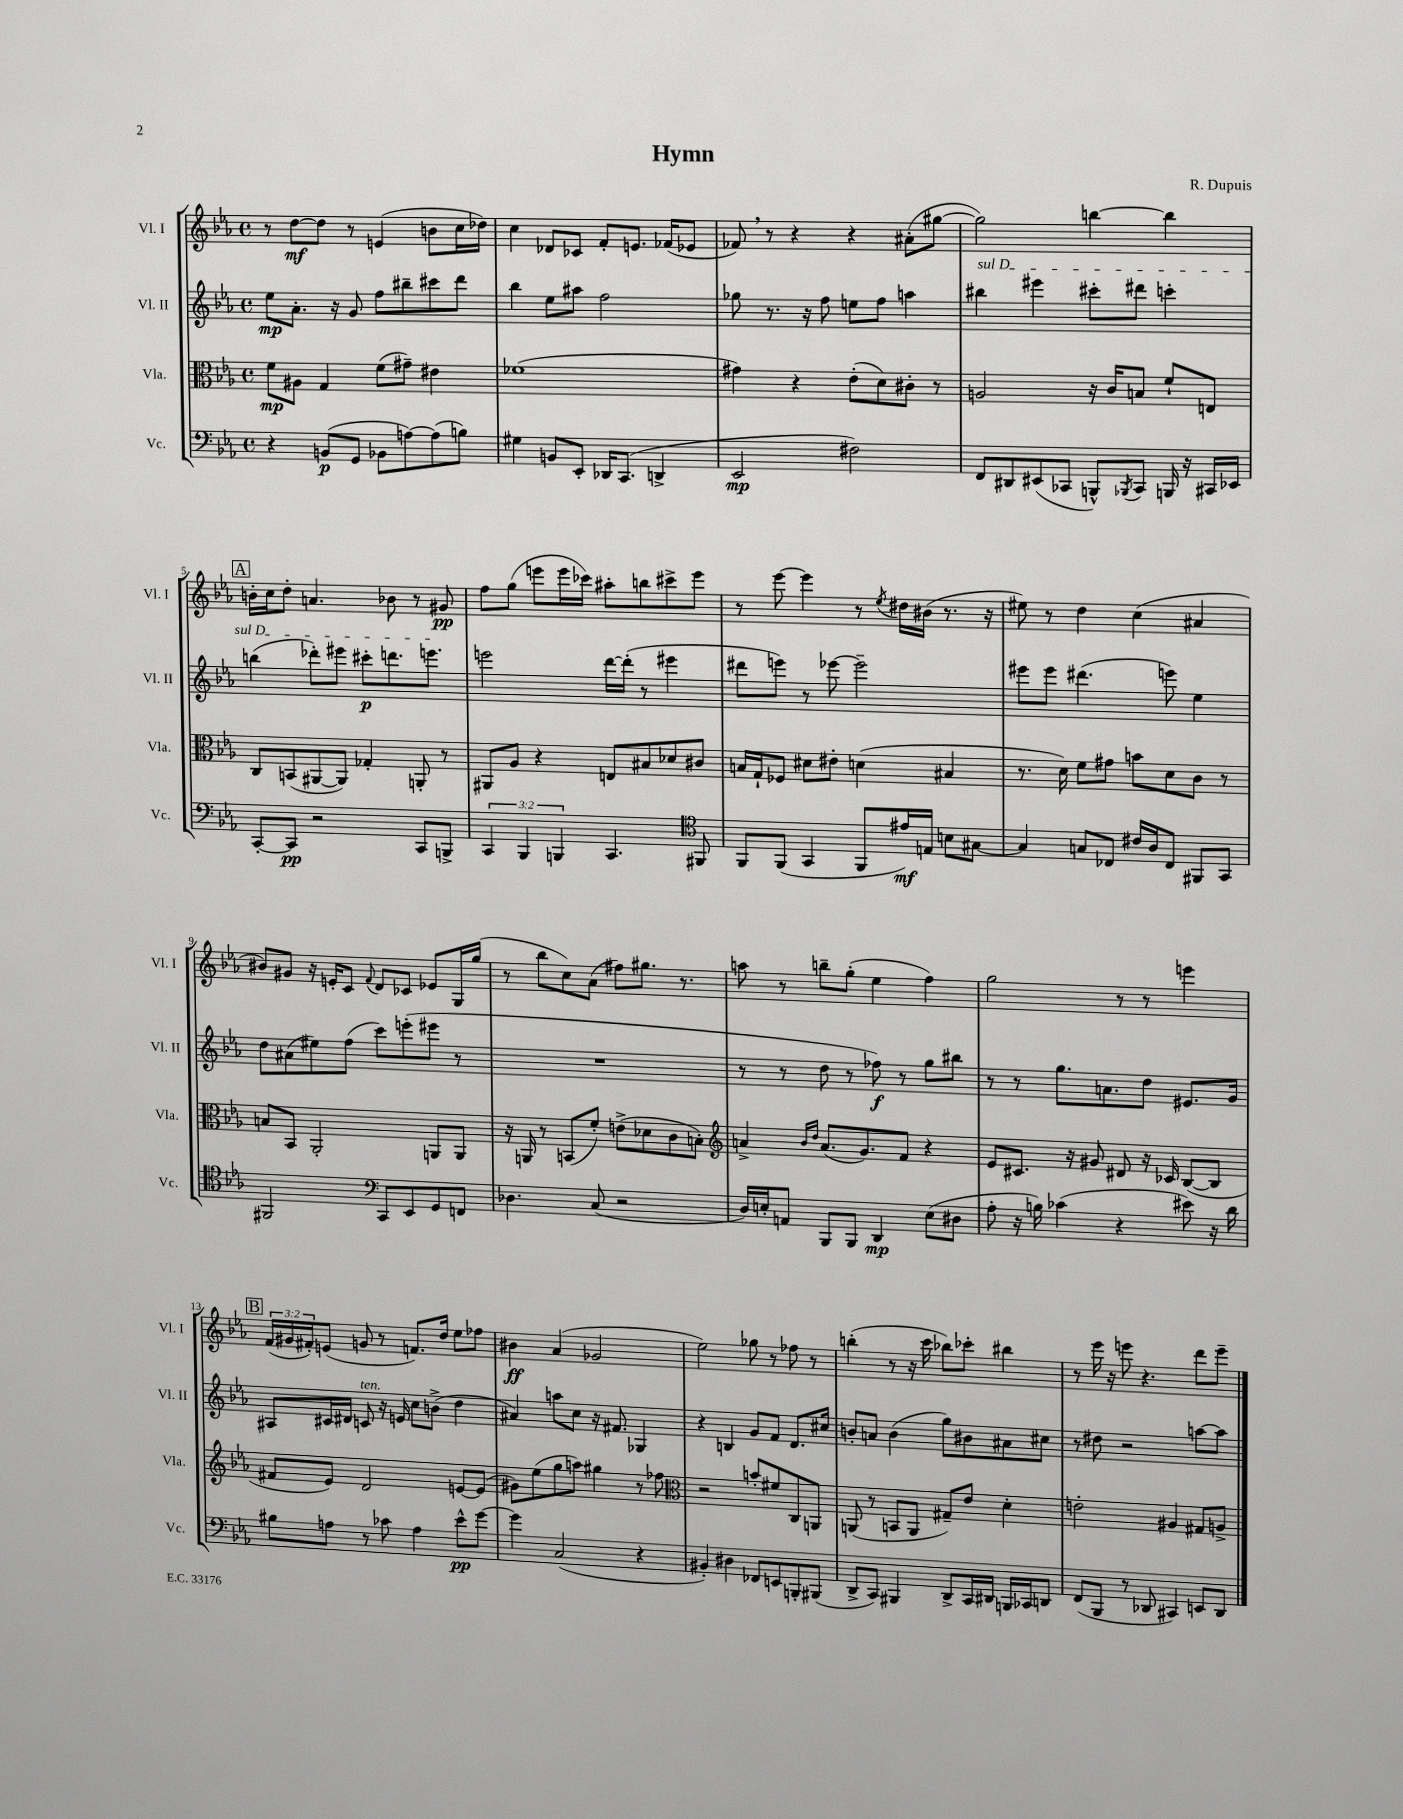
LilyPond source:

\header { title = "Hymn" composer = "R. Dupuis" }
<<
\new StaffGroup <<
\new Staff = "s0" \with { instrumentName = "Vl. I" shortInstrumentName = "Vl. I" } {
    \clef treble \key ees \major \defaultTimeSignature \time 4/4 \override Staff.TupletNumber.text = #tuplet-number::calc-fraction-text
    r8 d''8~\mf d''8 r8 e'4( b'8 c''16 des''16) |
    c''4 des'8 ces'8 f'8-. e'8. fes'16( ees'8 |
    fes'8) \breathe r8 r4 r4 ais'8-.( gis''8~ |
    gis''2) b''4~ b''4 |
    \mark \markup { \box "A" } b'16-. c''16 d''8-. a'4. bes'8 r8 gis'8\pp |
    f''8 g''8( e'''8 e'''16 ces'''16) ais''8-. b''8 cis'''8-> e'''8 |
    r8 ees'''8~ ees'''4 r8 \acciaccatura { ees''8 } dis''16 bis'16( r8. r16 |
    eis''8) r8 d''4 c''4( ais'4 |
    bis'8) gis'8 r16 e'16-. c'8 \appoggiatura { f'8 } d'8 ces'8 ees'8 g16 g''16( |
    r8 bes''8 c''8) aes'8( fis''8) gis''8. r8. |
    a''8 r8 b''8-- g''8-.( ees''4 f''4) |
    g''2 r8 r8 e'''4 |
    \mark \markup { \box "B" } \tuplet 3/2 { f'16( gis'16 fis'16-.) } e'8( g'8 r8 f'8.) d''16 ees''8 fes''8 |
    bis'4\ff aes'4( ges'2 |
    ees''2) ges''8 r8 fes''8 r8 |
    b''4-.( r8 r16 c'''16 bes''8) ces'''8-. bis''4 |
    r8 ees'''16 r16 e'''8 r4. d'''8 e'''8-- \bar "|." |
}
\new Staff = "s1" \with { instrumentName = "Vl. II" shortInstrumentName = "Vl. II" } {
    \clef treble \key ees \major \defaultTimeSignature \time 4/4
    ees''8\mp aes'8.-. r16 g'8 f''8 bis''8-- cis'''8 d'''8 |
    bes''4 ees''8 ais''8 f''2 |
    ges''8 r8. r16 f''8 e''8 f''8 a''4 |
    \once \override TextSpanner.bound-details.left.text = \markup { \italic "sul D" } bis''4\startTextSpan eis'''4 cis'''8-. dis'''8 c'''4-. |
    \mark \markup { \box "A" } b''4( des'''8-.) eis'''8 cis'''8-.\p d'''8. e'''8.\stopTextSpan |
    e'''2 d'''16~ d'''16-.( r8 eis'''4 |
    dis'''8 e'''8) r8 ees'''8~ ees'''2-- |
    eis'''8 eis'''8 dis'''4.( e'''8) ees''4 |
    d''8 ais'8( eis''8) f''8( c'''8) e'''8-.( eis'''8 r8 |
    R1 |
    r8 r8 d''8 r8 fes''8\f) r8 g''8 bis''8 |
    r8 r8 g''8. a'8. d''8 eis'8. g'16 |
    \mark \markup { \box "B" } ais8 cis'16 dis'16 c'8^\markup { \italic "ten." } r16 e'16 c''8 b'8->( d''4 |
    ais'4) a''8 c''8 r16 fis'8. ges4 |
    r4 b4 g'8 f'8 d'8. cis''16 |
    b'8-. a'8 b'4( g''8) bis'8 ais'8 cis''8 |
    r8 dis''8 r2 a''8~ a''8 \bar "|." |
}
\new Staff = "s2" \with { instrumentName = "Vla." shortInstrumentName = "Vla." } {
    \clef alto \key ees \major \defaultTimeSignature \time 4/4
    f'8\mp ais8 g4 f'8( gis'8--) eis'4 |
    fes'1( |
    gis'4) r4 ees'8-.( d'8) cis'8-. r8 |
    a2 r16 c'16 b8 f'8-! e8 |
    \mark \markup { \box "A" } c8 b,8( ais,8~ ais,8) ges4-. a,8-. r8 |
    ais,8 aes8 r4 e8 bis8 des'8 cis'8 |
    b16 g16-! fes8 dis'8 eis'8-. d'4( bis4 |
    r8. d'16) f'8 gis'8 b'8 d'8 c'8 r8 |
    b8 bes,8 aes,2-. a,8 a,8 |
    r16 a,16 r8 b,8( f'8-.) e'8->( des'8 c'8 b8-.) |
    \clef treble a'4-> \grace { bes'16 d''16 } a'8.( g'8.) f'8 r4 |
    ees'8 cis'8. r16 gis'8 dis'8 r16 ces'16 bes8~( bes8 |
    \mark \markup { \box "B" } fis'8 ees'8) d'2 e'8~ e'8( |
    gis'8) ees''8( g''8 a''8) gis''4 r8 fes''8 |
    \clef alto r2 b'8-. fis'8 c8 a,8 |
    a,8( r8 b,8 a,8 gis8--) ees'8 d'4-. |
    e'2-. ais4 gis8 a8-> \bar "|." |
}
\new Staff = "s3" \with { instrumentName = "Vc." shortInstrumentName = "Vc." } {
    \clef bass \key ees \major \defaultTimeSignature \time 4/4 \override Staff.TupletNumber.text = #tuplet-number::calc-fraction-text
    r4 b,8\p( g,8 bes,8 a8~) a8( b8) |
    gis4 b,8 ees,8-. des,16 c,8.( d,4-> |
    ees,2\mp fis2) |
    f,8 dis,8 eis,8( ces,8 b,,8-^) \acciaccatura { bes,,8 } ces,8 b,,16 r16 cis,16 ees,16 |
    \mark \markup { \box "A" } c,8~-. c,8\pp r2 c,8 b,,8-> |
    \tuplet 3/2 { c,4 bes,,4 b,,4 } c,4. \clef tenor fis,8 |
    f,8 f,8( g,4 f,8 eis'16\mf) e16 b8 gis8~ |
    gis4 g8 ces8 cis'16 aes16 ces8 fis,8 g,8 |
    fis,2 \clef bass c,8 ees,8 g,8 f,8 |
    des4. c8( r2 |
    d16) e16-. a,8 bes,,8 bes,,8 d,4\mp e8( dis8 |
    aes8-. r16 b16) ces'4( r4 eis'8) r16 d'16 |
    \mark \markup { \box "B" } bis8 a8 r8 ces'8 a4 ees'8-^\pp g'8~ |
    g'4 c2( r4 |
    bis,4-.) dis4 fes,8 e,8 b,,8-. bis,,8( |
    d,8-> c,8) bis,,4 d,8-> c,16 dis,16 b,,16 ces,16 d,8 |
    f,8( bes,,8 r8 des,8 cis,4) e,8 des,8 \bar "|." |
}
>>
>>
